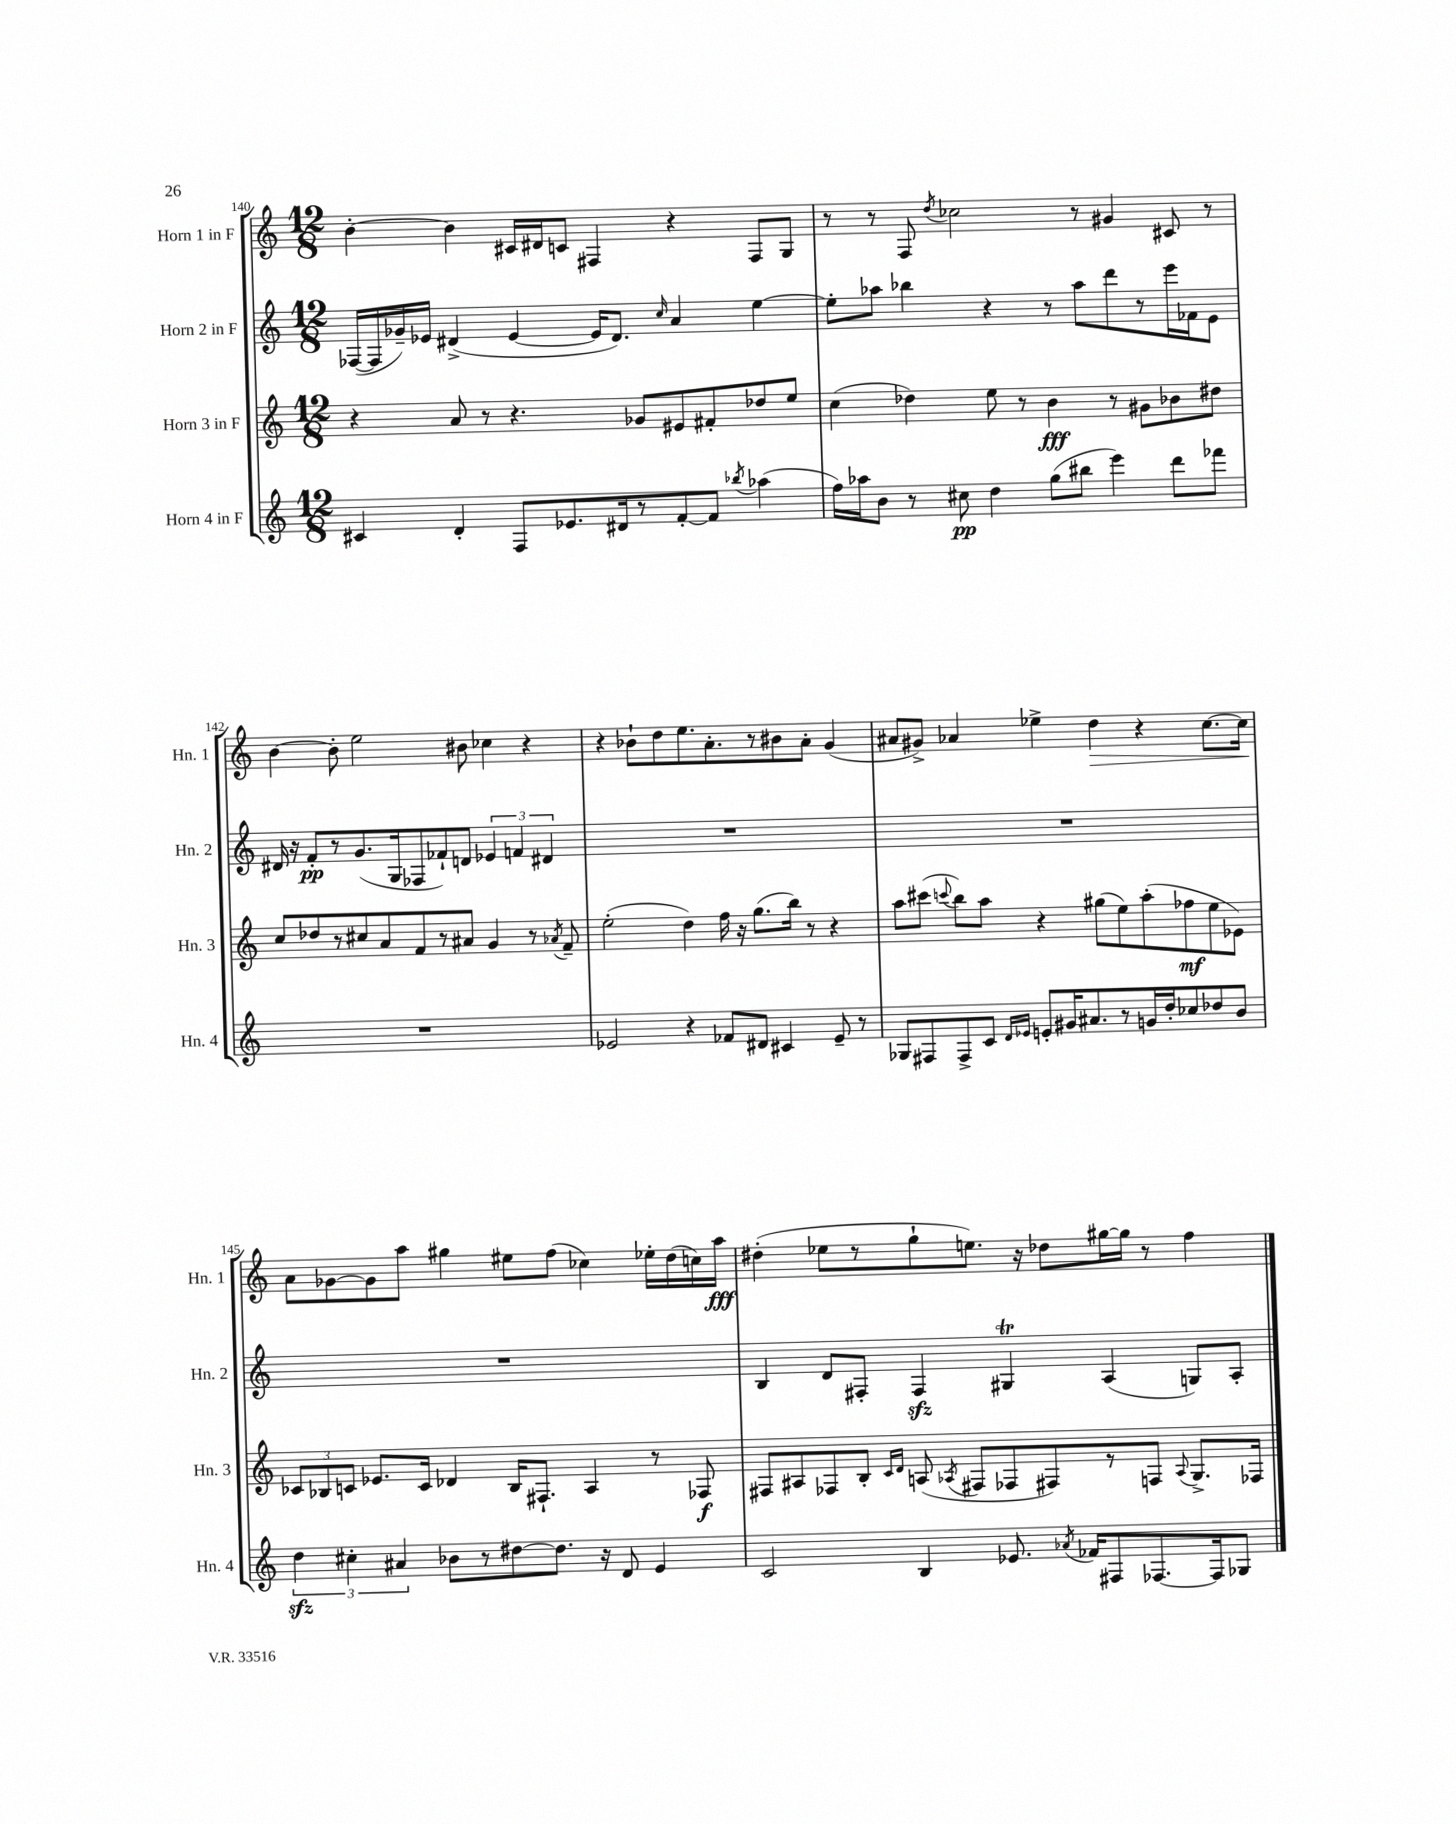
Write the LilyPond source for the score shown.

<<
\new StaffGroup <<
\new Staff = "s0" \with { instrumentName = "Horn 1 in F" shortInstrumentName = "Hn. 1" } {
    \clef treble \key c \major \numericTimeSignature \time 12/8
    \autoBeamOff b'4~-. b'4 cis'16[ dis'16 c'8] fis4 r4 fis8[ g8] |
    r8 r8 f8 \acciaccatura { d''8 } ces''2 r8 gis'4 cis'8 r8 |
    b'4~ b'8-. e''2 bis'8 ces''4 r4 |
    r4 bes'8[-! d''8 e''8. a'8.-. r8 bis'8 a'8]-. g'4( |
    ais'8[ gis'8]->) aes'4 ees''4-> d''4\> r4 c''8.[~ c''16] |
    a'8[\! ges'8~ ges'8 a''8] gis''4 eis''8[ f''8]( ces''4) ees''16[-. d''16( c''16) a''16]\fff |
    dis''4-.( ees''8[ r8 g''8-! e''8.]) r16 des''8[ gis''16~ gis''16] r8 f''4 \bar "|." |
}
\new Staff = "s1" \with { instrumentName = "Horn 2 in F" shortInstrumentName = "Hn. 2" } {
    \clef treble \key c \major \numericTimeSignature \time 12/8
    \autoBeamOff fes16[~( fes16 ges'16--) ees'16] dis'4->( ees'4~ ees'16[ dis'8.]) \grace { c''16 } a'4 e''4~ |
    e''8[-. aes''8] bes''4 r4 r8 aes''8[ d'''8 r8 e'''16 fes'16 e'8] |
    dis'16 r16 f'8[-.\pp r8 g'8.( g16 fes8 fes'8-!) d'8] \tuplet 3/2 { ees'4 f'4 dis'4 } |
    R1. |
    R1. |
    R1. |
    b4 d'8[ fis8]-. fis4\sfz gis4\trill a4( g8[) a8]-. \bar "|." |
}
\new Staff = "s2" \with { instrumentName = "Horn 3 in F" shortInstrumentName = "Hn. 3" } {
    \clef treble \key c \major \numericTimeSignature \time 12/8
    \autoBeamOff r4 a'8 r8 r4. ges'8[ eis'8 fis'8-. des''8 e''8] |
    c''4( des''4) e''8 r8 b'4\fff r8 gis'8[ bes'8 dis''8] |
    c''8[ des''8 r8 cis''8 a'8 f'8 r8 ais'8] g'4 r8 \acciaccatura { aes'8 } f'8-- |
    e''2-.( d''4) f''16 r16 g''8.[( b''16]) r8 r4 |
    a''8[ cis'''8]( \appoggiatura { c'''8 } b''8[) a''8] r4 gis''8[( e''8) a''8-.( fes''8\mf e''8 ees'8]) |
    \tuplet 3/2 { ces'8[ bes8 c'8] } ees'8.[ c'16] des'4 bes16[ fis8.]-! a4 r8 fes8\f |
    fis8[ ais8 fes8 b8]-. \grace { c'16[ d'16] } a8( \acciaccatura { aes8 } fis8[ fes8 fis8) r8 f8] \appoggiatura { aes8 } g8.[-> fes16] \bar "|." |
}
\new Staff = "s3" \with { instrumentName = "Horn 4 in F" shortInstrumentName = "Hn. 4" } {
    \clef treble \key c \major \numericTimeSignature \time 12/8
    \autoBeamOff cis'4 d'4-. f8[ ees'8. dis'16 r8 f'8~-. f'8] \acciaccatura { bes''8 } aes''4( |
    f''16[) aes''16 b'8] r8 cis''8\pp d''4 g''8[( bis''8] e'''4) d'''8[ fes'''8] |
    R1. |
    ees'2 r4 fes'8[ dis'8] cis'4 ees'8-- r8 |
    ges8[ fis8 fis8-> c'8] \grace { d'16[ ees'16] } e'8[-. gis'16 ais'8. r8 g'16 d''16-. ces''8 des''8 b'8] |
    \tuplet 3/2 { d''4\sfz cis''4-. ais'4 } bes'8[ r8 dis''8~ dis''8.] r16 d'8 e'4 |
    c'2 b4 ees'8. \acciaccatura { aes'8 } fes'16[ fis8 fes8.~ fes16 ges8] \bar "|." |
}
>>
>>
\layout { \context { \Score currentBarNumber = #140 } }
